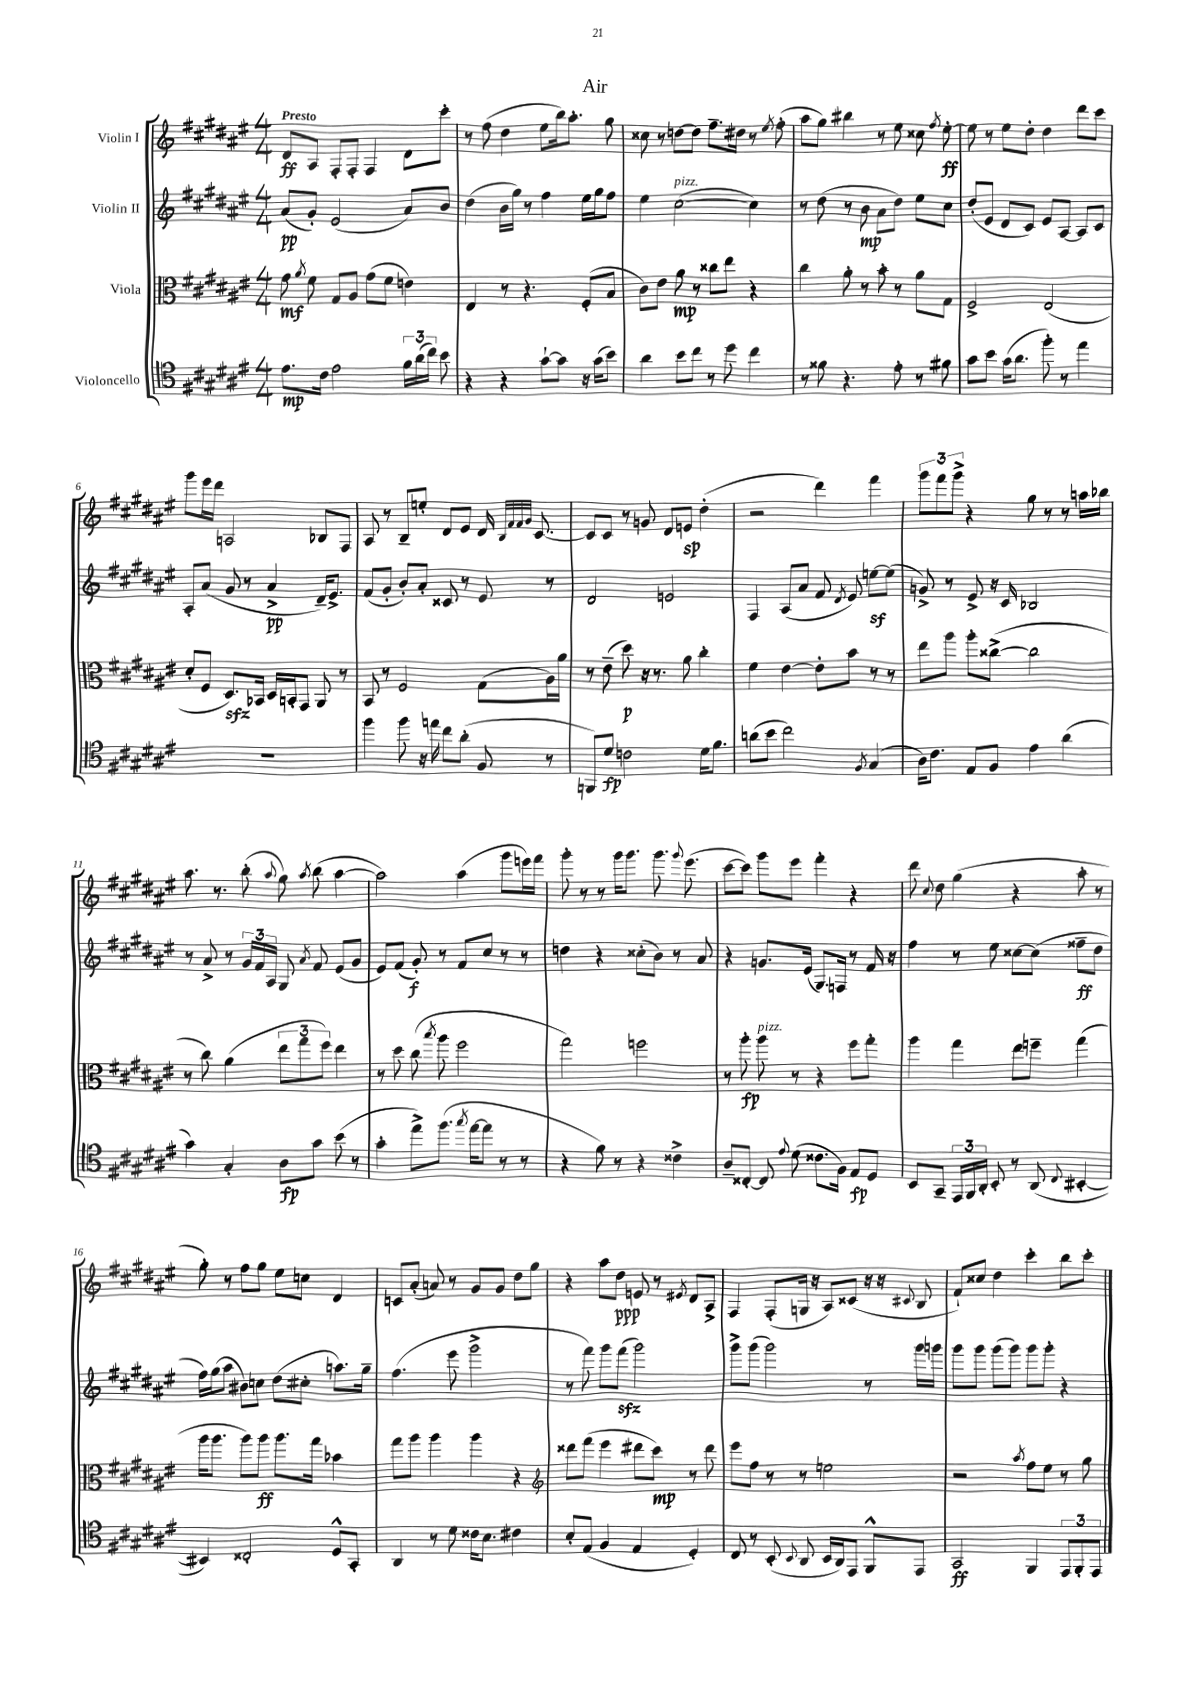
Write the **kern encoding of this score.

**kern	**dynam	**kern	**dynam	**kern	**dynam	**kern	**dynam
*part4	*part4	*part3	*part3	*part2	*part2	*part1	*part1
*staff4	*staff4	*staff3	*staff3	*staff2	*staff2	*staff1	*staff1
*I"Violoncello	*	*I"Viola	*	*I"Violin II	*	*I"Violin I	*
*clefC4	*	*clefC3	*	*clefG2	*	*clefG2	*
*k[f#c#g#d#a#e#]	*	*k[f#c#g#d#a#e#]	*	*k[f#c#g#d#a#e#]	*	*k[f#c#g#d#a#e#]	*
*M4/4	*	*M4/4	*	*M4/4	*	*M4/4	*
=1	=1	=1	=1	=1	=1	=1	=1
!	!	!	!	!	!	!LO:TX:a:B:t=Presto	!
8.e#\L	mp	8g#\	mf	(8a#/L	pp	8d#/L	ff
.	.	8qa#/	.	.	.	.	.
.	.	8f#\	.	8g#'/J)	.	8A#/J	.
16c#\Jk	.	.	.	.	.	.	.
2e#\	.	8G#/L	.	(2e#/	.	8F#'/L	.
.	.	8A#/J	.	.	.	8F#'/J	.
.	.	(8g#\L	.	.	.	4F#/	.
.	.	8f#\J	.	.	.	.	.
24f#\LL	.	4en\)	.	8a#/L)	.	8d#\L	.
(24a#\	.	.	.	.	.	.	.
24cc#\JJ)	.	.	.	.	.	.	.
8b\	.	.	.	8b/J	.	8ccc#'\J	.
=2	=2	=2	=2	=2	=2	=2	=2
4r	.	4E#/	.	(4dd#\	.	8r	.
.	.	.	.	.	.	(8ff#\	.
4r	.	8r	.	16b\LL	.	4dd#\	.
.	.	.	.	16gg#\JJ)	.	.	.
.	.	4.r	.	8r	.	.	.
[8g#`\L	.	.	.	4ff#\	.	8ee#\L	.
8g#\J]	.	.	.	.	.	16bb\k)	.
.	.	.	.	.	.	8.aa#'\J	.
16r	.	(8F#'/L	.	16ee#\LL	.	.	.
(16g#\KL	.	.	.	16gg#\J	.	.	.
8b\J)	.	8B/J	.	8ff#\J	.	8gg#\	.
=3	=3	=3	=3	=3	=3	=3	=3
4a#\	.	8c#\L)	.	4ee#\	.	8cc##X\	.
.	.	8e#\J	.	.	.	8r	.
!	!	!	!	!LO:TX:a:i:t=pizz.	!	!	!
8b\L	.	8a#\	mp	([2cc#\	.	[8ddn\L	.
8cc#\J	.	8r	.	.	.	8dd\J]	.
8r	.	8cc##X\L	.	.	.	8.ff#~\L	.
8dd#\	.	8ee#\J	.	.	.	.	.
.	.	.	.	.	.	16dd#X\Jk	.
4cc#\	.	4r	.	4cc#\])	.	8r	.
.	.	.	.	.	.	8qee#/	.
.	.	.	.	.	.	(8ff#'\	.
=4	=4	=4	=4	=4	=4	=4	=4
8r	.	4cc#\	.	8r	.	8aa#\L	.
8f##X\	.	.	.	(8dd#\	.	8gg#\J)	.
4.r	.	8a#'\	.	8r	.	4bb#X\	.
.	.	8r	.	8b\	mp	.	.
.	.	8b'\	.	8a#\L	.	8r	.
8e#'\	.	8r	.	8dd#\J)	.	8ee#\	.
8r	.	8a#\L	.	8ee#\L	.	8cc##X\	.
.	.	.	.	.	.	8qff#/	.
8f#X\	.	8G#\J	.	8cc#\J	.	[8ee#'\	ff
=5	=5	=5	=5	=5	=5	=5	=5
8g#\L	.	2F#^/	.	(8dd#'/L	.	8ee#\]	.
8b\J	.	.	.	8e#/J	.	8r	.
(16g#\KL	.	.	.	8d#/L	.	8ee#\L	.
8.a#\J	.	.	.	.	.	.	.
.	.	.	.	8c#/J)	.	8dd#'\J	.
8ff#'\)	.	(2E#/	.	8e#/L	.	4dd#\	.
8r	.	.	.	[8A#/J	.	.	.
4ee#\	.	.	.	8A#/L]	.	8ddd#\L	.
.	.	.	.	8c#/J	.	8ccc#\J	.
!!LO:LB:g=z
=6	=6	=6	=6	=6	=6	=6	=6
1r	.	8d#'/L	.	8A#'/L	.	8ggg#\L	.
.	.	8F#/J	.	(8a#/J	.	16eee#\L	.
.	.	.	.	.	.	16ddd#\JJ	.
.	.	8.D#zz/L)	.	8g#/	.	2An/	.
.	.	.	.	8r	.	.	.
.	.	16BB-X/Jk	.	.	.	.	.
.	.	16D#/LL	.	4a#^/	pp	.	.
.	.	16BBn'/J	.	.	.	.	.
.	.	8GG#/J	.	.	.	.	.
.	.	8AA#/	.	16d#~/KL)	.	8B-X/L	.
.	.	.	.	8.e#^/J	.	.	.
.	.	8r	.	.	.	8F#/J	.
=7	=7	=7	=7	=7	=7	=7	=7
4ff#\	.	8BB/	.	(8f#/L	.	8A#/	.
.	.	8r	.	8g#'/J	.	8r	.
8ff#\	.	2F#/	.	8b'/L)	.	8B~/L	.
16r	.	.	.	8a#'/J	.	8een'/J	.
16een\	.	.	.	.	.	.	.
8cc#\L	.	.	.	8c##X/	.	8d#/L	.
(8a#'\J	.	.	.	8r	.	8e#/J	.
8F#/	.	(8G#\L	.	8e#/	.	16d#/	.
.	.	.	.	.	.	32qqB/LLL	.
.	.	.	.	.	.	32qqf#/	.
.	.	.	.	.	.	32qqf#/	.
.	.	.	.	.	.	32qqg#/JJJ	.
.	.	.	.	.	.	[8.c#/	.
8r	.	16A#\L)	.	8r	.	.	.
.	.	16a#\JJ	.	.	.	.	.
=8	=8	=8	=8	=8	=8	=8	=8
8FFn/L)	.	8r	.	2d#/	.	8c#/L]	.
8d#/J	fp	(8e#~\	.	.	.	8c#/J	.
2cn\	.	8dd#\)	p	.	.	8r	.
.	.	16r	.	.	.	8gn/	.
.	.	8.r	.	.	.	.	.
.	.	.	.	2en/	.	8d#/L	.
.	.	8a#\	.	.	.	8en/J	sp
16d#\KL	.	4cc#'\	.	.	.	(4dd#'\	.
8.f#\J	.	.	.	.	.	.	.
=9	=9	=9	=9	=9	=9	=9	=9
(8an\L	.	4f#\	.	4F#/	.	2r	.
8b\J	.	.	.	.	.	.	.
2cc#\)	.	[4e#\	.	(8A#/L	.	.	.
.	.	.	.	8a#/J	.	.	.
.	.	8e#'\L]	.	8f#/	.	4ddd#\)	.
.	.	.	.	8qd#/	.	.	.
.	.	8b\J	.	8e#/)	.	.	.
8qF#/	.	.	.	.	.	.	.
(4G#/	.	8r	.	[8eenz\L	.	4fff#\	.
.	.	8r	.	(8ee\J]	.	.	.
=10	=10	=10	=10	=10	=10	=10	=10
16A#\KL)	.	8ee#\L	.	8gn^/)	.	12ggg#\L	.
8.c#\J	.	.	.	.	.	.	.
.	.	.	.	.	.	12fff#\	.
.	.	8aa#\J	.	8r	.	.	.
.	.	.	.	.	.	12ggg#^\J	.
8E#/L	.	8aa#'\L	.	8e#^/	.	4r	.
8F#/J	.	([8cc##X^\J	.	16r	.	.	.
.	.	.	.	16c#/	.	.	.
4e#\	.	2cc##\]	.	2B-X/	.	8gg#\	.
.	.	.	.	.	.	8r	.
(4a#\	.	.	.	.	.	8r	.
.	.	.	.	.	.	16aan\LL	.
.	.	.	.	.	.	16bb-X\JJ	.
!!LO:LB:g=z
=11	=11	=11	=11	=11	=11	=11	=11
4g#\)	.	8r	.	8r	.	8.aa#\	.
.	.	8cc#\)	.	8a#^/	.	.	.
.	.	.	.	.	.	8.r	.
4G#'/	.	(4a#\	.	8r	.	.	.
.	.	.	.	24g#/LL	.	(8bb'\	.
.	.	.	.	24f#/	.	.	.
.	.	.	.	24A#/JJ	.	.	.
.	.	.	.	.	.	8qqaa#/	.
8A#\L	fp	12ee#\L	.	8G#/	.	8gg#\)	.
.	.	12gg#\	.	.	.	.	.
.	.	.	.	8qa#/	.	8qaa#/	.
8g#\J	.	.	.	8f#/	.	(8bb\	.
.	.	12ff#\J)	.	.	.	.	.
(8b\	.	4ee#\	.	(8e#/L	.	[4aa#\	.
8r	.	.	.	8g#/J	.	.	.
=12	=12	=12	=12	=12	=12	=12	=12
4g#'\	.	8r	.	8e#/L)	.	2aa#\])	.
.	.	8dd#\	.	(8f#/J	.	.	.
8ee#^\L)	.	(8cc#\	.	8g#'/)	f	.	.
.	.	8qbb/	.	.	.	.	.
(8.ff#\J	.	8aa#\	.	8r	.	.	.
.	.	2ff#\	.	8f#/L	.	(4aa#\	.
8qgg#/	.	.	.	.	.	.	.
[16ee#\KL	.	.	.	.	.	.	.
8ee#\J]	.	.	.	8cc#/J	.	.	.
8r	.	.	.	8r	.	8ggg#\L	.
8r	.	.	.	8r	.	16eeen\L)	.
.	.	.	.	.	.	16fff#\JJ	.
=13	=13	=13	=13	=13	=13	=13	=13
4r	.	2gg#\)	.	4ddn\	.	8ggg#'\	.
.	.	.	.	.	.	8r	.
8f#\)	.	.	.	4r	.	8r	.
8r	.	.	.	.	.	16ggg#\KL	.
.	.	.	.	.	.	8.ggg#\J	.
4r	.	2ffn\	.	(8cc##X'\L	.	.	.
.	.	.	.	8b\J)	.	8.ggg#\	.
4c##X^\	.	.	.	8r	.	.	.
.	.	.	.	.	.	8qqggg#/	.
.	.	.	.	.	.	(8.eee#\	.
.	.	.	.	8a#/	.	.	.
=14	=14	=14	=14	=14	=14	=14	=14
8A#~/L	.	8r	.	4r	.	[8ccc#\L	.
[8C##X'/J	.	8aa#'\	fp	.	.	8ccc#\J])	.
!	!	!LO:TX:a:i:t=pizz.	!	!	!	!	!
8C##/]	.	8aa#\	.	8.gn/L	.	8ggg#\L	.
8qqe#/	.	.	.	.	.	.	.
(8d#\	.	8r	.	.	.	8eee#\J	.
.	.	.	.	(16e#/Jk	.	.	.
8.c##X\L	.	4r	.	8.G#/L)	.	4fff#'\	.
16F#\Jk)	.	.	.	16Fn/Jk	.	.	.
8E#/L	fp	8ff#\L	.	8r	.	4r	.
8D#/J	.	8gg#'\J	.	16f#/	.	.	.
.	.	.	.	16r	.	.	.
=15	=15	=15	=15	=15	=15	=15	=15
8BB/L	.	4aa#\	.	4ff#\	.	8ddd#\	.
.	.	.	.	.	.	8qqcc#/	.
8GG#~/J	.	.	.	.	.	8dd#\	.
24EE#/LL	.	4gg#\	.	8r	.	(4gg#\	.
24FF#/	.	.	.	.	.	.	.
24AA#'/JJ	.	.	.	.	.	.	.
8BB'/	.	.	.	8ee#\	.	.	.
8r	.	8ee#\L	.	[8cc##X\L	.	4r	.
(8AA#/	.	8ffn~\J	.	(8cc##\J]	.	.	.
8qqC#/	.	.	.	.	.	.	.
[4BB#X'/	.	(4gg#\	.	8ff##X~\L	ff	8aa#'\	.
.	.	.	.	8dd#\J	.	8r	.
!!LO:LB:g=z
=16	=16	=16	=16	=16	=16	=16	=16
4BB#X/])	.	16aa#\KL	.	16ff#\LL)	.	8gg#'\)	.
.	.	8.aa#\J	.	(16gg#\J	.	.	.
.	.	.	.	8aa#\J	.	8r	.
2C##X'/	.	8aa#\L)	.	8b#X\L)	.	8ff#\L	.
.	.	8aa#\J	ff	8ccn\J	.	8gg#\J	.
.	.	8.aa#\L	.	(8dd#\L	.	8ee#\L	.
.	.	.	.	8cc#X'\J	.	8ccn\J	.
.	.	16gg#\Jk	.	.	.	.	.
8D#^^/L	.	4b-X\	.	8.aan\L)	.	4d#/	.
8GG#'/J	.	.	.	.	.	.	.
.	.	.	.	16gg#~\Jk	.	.	.
=17	=17	=17	=17	=17	=17	=17	=17
4AA#/	.	8gg#\L	.	(4.ff#\	.	8cn/L	.
.	.	8aa#\J	.	.	.	(8a#'/J	.
8r	.	4aa#\	.	.	.	8an/)	.
8d#\	.	.	.	8eee#\	.	8r	.
16c##X\KL	.	4aa#\	.	2ggg#^\	.	8g#/L	.
8.B\J	.	.	.	.	.	.	.
.	.	.	.	.	.	8g#/J	.
4c#X\	.	4r	.	.	.	8dd#\L	.
.	.	.	.	.	.	8gg#\J	.
=18	=18	=18	=18	=18	=18	=18	=18
*	*	*clefG2	*	*	*	*	*
8B'/L	.	8ddd##X\L	.	8r	.	4r	.
(8E#/J	.	(8fff#\J	.	8fff#\)	.	.	.
4F#/	.	4eee#\	.	8ggg#\L	.	8aa#\L	.
.	.	.	.	(8fff#zz\J	.	8dd#\J	ppp
4E#/	.	8ddd#X\L	.	2ggg#\)	.	8en/	.
.	.	8ccc#\J)	mp	.	.	8r	.
.	.	.	.	.	.	8qe#X/	.
4D#'/)	.	8r	.	.	.	8d#/L	.
.	.	8ddd#\	.	.	.	8A#^/J	.
=19	=19	=19	=19	=19	=19	=19	=19
8C#/	.	8eee#\L	.	8ggg#^\L	.	4F#/	.
8r	.	8ff#\J	.	(8ggg#\J	.	.	.
(8BB'/	.	8r	.	2ggg#\)	.	(8F#'/L	.
8qqBB/	.	.	.	.	.	.	.
8AA#/	.	8r	.	.	.	16Gn/Jk	.
.	.	.	.	.	.	16r	.
16BB/LL	.	2een\	.	.	.	8A#/L)	.
16AA#/J)	.	.	.	.	.	.	.
8EE#/J	.	.	.	.	.	(8c##X/J	.
8FF#^^/L	.	.	.	8r	.	16r	.
.	.	.	.	.	.	16r	.
.	.	.	.	.	.	8qqc#X/	.
8EE#/J	.	.	.	16ggg#\LL	.	8B/	.
.	.	.	.	16gggn\JJ	.	.	.
=20	=20	=20	=20	=20	=20	=20	=20
2GG#/	ff	2r	.	8ggg#\L	.	8f#`/L)	.
.	.	.	.	8ggg#\J	.	8cc##X/J	.
.	.	.	.	(8ggg#\L	.	4dd#\	.
.	.	.	.	8ggg#\J)	.	.	.
.	.	8qaa#/	.	.	.	.	.
4FF#/	.	8ff#\L	.	8ggg#\L	.	4ccc#'\	.
.	.	8ee#\J	.	8ggg#'\J	.	.	.
12EE#/L	.	8r	.	4r	.	8bb\L	.
12FF#'/	.	.	.	.	.	.	.
.	.	8gg#\	.	.	.	8ccc#'\J	.
12EE#/J	.	.	.	.	.	.	.
==	==	==	==	==	==	==	==
*-	*-	*-	*-	*-	*-	*-	*-
